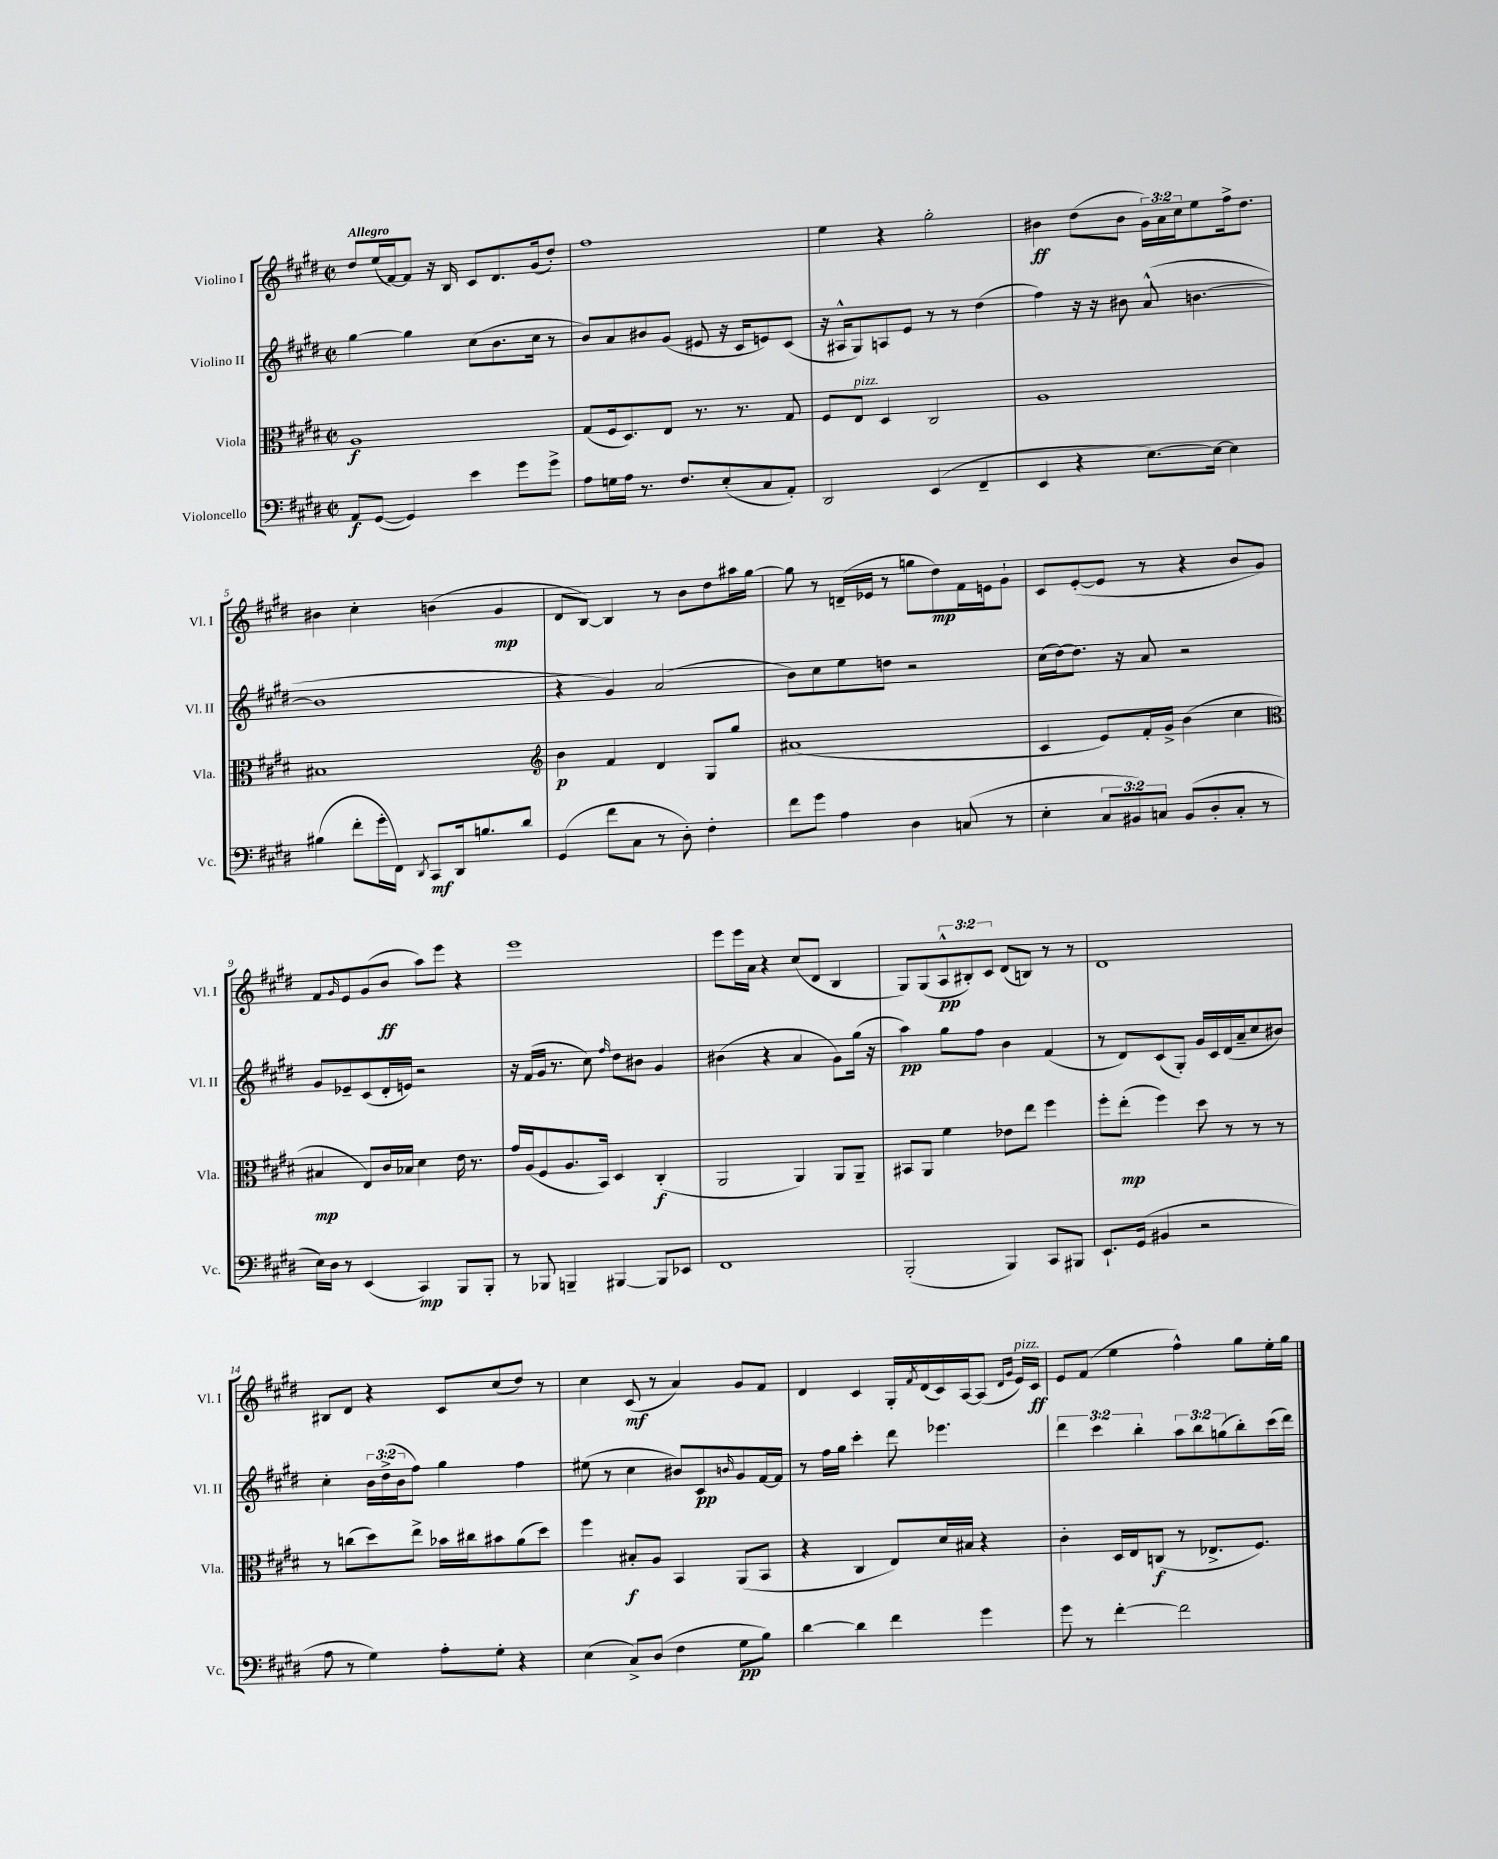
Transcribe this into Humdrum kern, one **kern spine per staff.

**kern	**dynam	**kern	**dynam	**kern	**dynam	**kern	**dynam
*part4	*part4	*part3	*part3	*part2	*part2	*part1	*part1
*staff4	*staff4	*staff3	*staff3	*staff2	*staff2	*staff1	*staff1
*I"Violoncello	*	*I"Viola	*	*I"Violino II	*	*I"Violino I	*
*I'Vc.	*	*I'Vla.	*	*I'Vl. II	*	*I'Vl. I	*
*clefF4	*	*clefC3	*	*clefG2	*	*clefG2	*
*k[f#c#g#d#]	*	*k[f#c#g#d#]	*	*k[f#c#g#d#]	*	*k[f#c#g#d#]	*
*M2/2	*	*M2/2	*	*M2/2	*	*M2/2	*
*met(c|)	*	*met(c|)	*	*met(c|)	*	*met(c|)	*
=1	=1	=1	=1	=1	=1	=1	=1
!	!	!	!	!	!	!LO:TX:a:B:t=Allegro	!
8AA/L	f	1A	f	[4gg#\	.	8dd#/L	.
([8GG#/J	.	.	.	.	.	(16ee/L	.
.	.	.	.	.	.	[16f#/J)	.
4GG#/])	.	.	.	4gg#\]	.	8f#/J]	.
.	.	.	.	.	.	16r	.
.	.	.	.	.	.	16B/	.
4e\	.	.	.	(8cc#\L	.	8c#/L	.
.	.	.	.	8.b\	.	8.d#/	.
8g#\L	.	.	.	.	.	.	.
.	.	.	.	16cc#\Jk	.	(16g#/k	.
8g#^\J	.	.	.	8r	.	8dd#'/J)	.
=2	=2	=2	=2	=2	=2	=2	=2
8A\L	.	(8G#/L	.	8b/L)	.	1ff#	.
16Gn\L	.	16F#/k	.	8a/	.	.	.
16A\JJ	.	8.D#/)	.	.	.	.	.
8.r	.	.	.	8b#X/	.	.	.
.	.	8E/J	.	(8g#/J	.	.	.
8.F#/L	.	.	.	.	.	.	.
.	.	8.r	.	8e#X/	.	.	.
(8E'/	.	.	.	16r	.	.	.
.	.	8.r	.	16c#/KL	.	.	.
8C#/	.	.	.	8en/)	.	.	.
8AA'/J)	.	8G#/	.	(8c#/J	.	.	.
=3	=3	=3	=3	=3	=3	=3	=3
2DD#/	.	8F#/L	.	16r	.	4ee\	.
.	.	.	.	16A#X^^/KL	.	.	.
!	!	!LO:TX:a:i:t=pizz.	!	!	!	!	!
.	.	8E/J	.	8G#/)	.	.	.
.	.	4D#/	.	8An/	.	4r	.
.	.	.	.	8e/J	.	.	.
(4EE/	.	2C#/	.	8r	.	2gg#'\	.
.	.	.	.	8r	.	.	.
4FF#~/	.	.	.	(4dd#\	.	.	.
=4	=4	=4	=4	=4	=4	=4	=4
4EE/	.	1A	.	4ff#\)	.	4b#X\	ff
4r	.	.	.	16r	.	(8dd#\L	.
.	.	.	.	16r	.	.	.
.	.	.	.	8b#X\	.	8b#\J	.
[8.E\L)	.	.	.	(8a^^/	.	24g#\LL)	.
.	.	.	.	.	.	24a\	.
.	.	.	.	.	.	24cc#\J	.
.	.	.	.	[4.bn\	.	8ee\	.
16E\Jk_	.	.	.	.	.	.	.
4E\]	.	.	.	.	.	16ff#^\k	.
.	.	.	.	.	.	8.dd#\J	.
!!LO:LB:g=z
=5	=5	=5	=5	=5	=5	=5	=5
(4B#X\	.	1B#X	.	1b]	.	4b#X\	.
8f#'\L	.	.	.	.	.	4cc#'\	.
16g#'\L	.	.	.	.	.	.	.
16FF#\JJ)	.	.	.	.	.	.	.
8qDD#/	.	.	.	.	.	.	.
8CC#/L	mf	.	.	.	.	(4bn\	.
16DD#/k	.	.	.	.	.	.	.
8.Bn/	.	.	.	.	.	.	.
.	.	.	.	.	.	4g#/	mp
8d#/J	.	.	.	.	.	.	.
=6	=6	=6	=6	=6	=6	=6	=6
*	*	*clefG2	*	*	*	*	*
(4GG#/	.	4b\	p	4r	.	8d#/L	.
.	.	.	.	.	.	[8B/J)	.
8f#\L	.	4f#/	.	4g#/)	.	4B/]	.
8C#\J	.	.	.	.	.	.	.
8r	.	4d#/	.	(2a/	.	8r	.
8D#'\)	.	.	.	.	.	8b\L	.
4F#'\	.	8G#/L	.	.	.	8dd#\	.
.	.	8gg#/J	.	.	.	16aa#X\L	.
.	.	.	.	.	.	[16gg#\JJ	.
=7	=7	=7	=7	=7	=7	=7	=7
8f#\L	.	(1a#X	.	8b\L)	.	8gg#\]	.
8g#\J	.	.	.	8cc#\	.	8r	.
4A\	.	.	.	8ee\	.	(16dn~/LL	.
.	.	.	.	.	.	16e-X/JJ	.
.	.	.	.	8ddn\J	.	8r	.
4D#\	.	.	.	2r	.	8ggn\L	.
.	.	.	.	.	.	8dd#\)	mp
(8Cn/	.	.	.	.	.	16f#\L	.
.	.	.	.	.	.	16en\J	.
8r	.	.	.	.	.	8g#`\J	.
=8	=8	=8	=8	=8	=8	=8	=8
4E'\	.	4c#/	.	(16cc#\LL	.	8c#/L	.
.	.	.	.	[16dd#\J)	.	.	.
.	.	.	.	8.dd#\J]	.	([8e'/	.
12C#/L	.	8e/L)	.	.	.	8e/J]	.
.	.	.	.	16r	.	.	.
12BB#X/)	.	.	.	.	.	.	.
.	.	16f#'/L	.	8a/	.	8r	.
12Cn/J	.	.	.	.	.	.	.
.	.	16g#^/JJ	.	.	.	.	.
(8BB#/L	.	(4b\	.	2r	.	4r	.
8D#'/	.	.	.	.	.	.	.
8C'/J	.	4cc#\	.	.	.	8b/L	.
8r	.	.	.	.	.	8g#/J)	.
!!LO:LB:g=z
=9	=9	=9	=9	=9	=9	=9	=9
*	*	*clefC3	*	*	*	*	*
16E\LL)	.	4B#X/	mp	8g#/L	.	8f#/L	.
16D#\JJ	.	.	.	.	.	.	.
.	.	.	.	.	.	16qqg#/	.
8r	.	.	.	8e-X~/	.	8e/	.
(4EE/	.	8E/L)	.	(8c#/	.	(8g#/	.
.	.	16c#/L	.	16d#'/L	.	8b/J	ff
.	.	16B-X/JJ	.	16en/JJ)	.	.	.
4CC#/)	mp	4d#\	.	2r	.	8aa\L)	.
.	.	.	.	.	.	8eee\J	.
8BBB/L	.	16e\	.	.	.	4r	.
.	.	8.r	.	.	.	.	.
8BBB'/J	.	.	.	.	.	.	.
=10	=10	=10	=10	=10	=10	=10	=10
8r	.	16g#/LL	.	16r	.	1eee	.
.	.	(16A/J	.	(16f#/LL	.	.	.
8BBB-X/	.	8F#/	.	16g#/JJ	.	.	.
.	.	.	.	8.r	.	.	.
4BBBn~/	.	8.A/	.	.	.	.	.
.	.	.	.	8cc#\)	.	.	.
.	.	16BB/Jk)	.	.	.	.	.
.	.	.	.	16qqff#/	.	.	.
[4BBB#X/	.	4D#/	.	8dd#\L	.	.	.
.	.	.	.	8b#X\J	.	.	.
8BBB#/L]	.	(4C#'/	f	4g#/	.	.	.
8EE-X/J	.	.	.	.	.	.	.
=11	=11	=11	=11	=11	=11	=11	=11
1FF#	.	2AA/	.	(4b#X\	.	8eee\L	.
.	.	.	.	.	.	16eee\L	.
.	.	.	.	.	.	16a\JJ	.
.	.	.	.	4r	.	4r	.
.	.	4AA/)	.	4a/	.	(8cc#/L	.
.	.	.	.	.	.	8d#/J	.
.	.	8AA/L	.	8g#\L)	.	4B/	.
.	.	8AA~/J	.	(16gg#\Jk	.	.	.
.	.	.	.	16r	.	.	.
=12	=12	=12	=12	=12	=12	=12	=12
(2BBB'/	.	8BB#X/L	.	4aa\)	pp	8G#/L)	.
.	.	8AA/J	.	.	.	(8G#/	.
.	.	4f#\	.	8gg#\L	.	12A^^/	pp
.	.	.	.	.	.	12B#X'/)	.
.	.	.	.	8ff#\J	.	.	.
.	.	.	.	.	.	12c#/J	.
4BBB/)	.	8e-X\L	.	4b\	.	(8d#/L	.
.	.	8ee\J	.	.	.	8Bn/J)	.
8CC#/L	.	4ff#\	.	(4f#/	.	8r	.
8BBB#X/J	.	.	.	.	.	8r	.
=13	=13	=13	=13	=13	=13	=13	=13
8.EE`/L	.	8ff#'\L	.	8r	.	1d#	.
.	.	(8ee'\J	mp	8d#/L)	.	.	.
(16GG#/Jk	.	.	.	.	.	.	.
4BB#X/	.	4ff#\)	.	(8c#/	.	.	.
.	.	.	.	8G#'/J)	.	.	.
2r	.	8dd#\	.	16g#/LL	.	.	.
.	.	.	.	16c#/	.	.	.
.	.	8r	.	(16d#/	.	.	.
.	.	.	.	16a~/J	.	.	.
.	.	8r	.	8cc#/	.	.	.
.	.	8r	.	8b#X/J)	.	.	.
!!LO:LB:g=z
=14	=14	=14	=14	=14	=14	=14	=14
8A\	.	8r	.	4cc#'\	.	8B#X/L	.
8r	.	(8ccn\L	.	.	.	8d#/J	.
4G#\)	.	8dd#\)	.	24b\LL	.	4r	.
.	.	.	.	(24dd#^\	.	.	.
.	.	.	.	24b\J	.	.	.
.	.	8ee^\J	.	8ff#\J)	.	.	.
8A'\L	.	16b-X\LL	.	4gg#\	.	8c#/L	.
.	.	16cc#X\J	.	.	.	.	.
8G#'\J	.	8b#X\	.	.	.	(8cc#/	.
4r	.	(8a\	.	4ff#\	.	8dd#/J)	.
.	.	8dd#\J)	.	.	.	8r	.
=15	=15	=15	=15	=15	=15	=15	=15
(4E\	.	4ff#\	.	(8ee#X\	.	4cc#\	.
.	.	.	.	8r	.	.	.
8C#^/L)	.	8B#X'/L	f	4cc#\	.	(8c#/	mf
(8D#/J	.	8A/J	.	.	.	8r	.
4F#\	.	4BB/	.	8b#X/L)	.	4a/)	.
.	.	.	.	8c#/	pp	.	.
.	.	.	.	16qqbn/	.	.	.
8G#\L	pp	(8AA/L	.	8g#/	.	8g#/L	.
8B\J)	.	8BB/J	.	[16f#/L	.	8f#/J	.
.	.	.	.	16f#/JJ]	.	.	.
=16	=16	=16	=16	=16	=16	=16	=16
[4d#\	.	4r	.	8r	.	4d#/	.
.	.	.	.	16ff#\LL	.	.	.
.	.	.	.	16gg#\JJ	.	.	.
4d#\]	.	4C#/	.	4ccc#'\	.	4c#/	.
4f#\	.	8E/L)	.	8ddd#\	.	16G#'/LL	.
.	.	.	.	.	.	8qf#/	.
.	.	.	.	.	.	(16d#/	.
.	.	16d#/L	.	4.eee-X\	.	16c#/)	.
.	.	16B#X/JJ	.	.	.	[16A/J	.
4g#\	.	4r	.	.	.	(8A/J]	.
.	.	.	.	.	.	16qqd#/LL	.
.	.	.	.	.	.	16qqg#/JJ	.
!	!	!	!	!	!	!LO:TX:a:i:t=pizz.	!
.	.	.	.	.	.	16e/LL)	.
.	.	.	.	.	.	16c#/JJ	ff
=17	=17	=17	=17	=17	=17	=17	=17
8g#\	.	4c#'\	.	6ddd#\	.	8e/L	.
8r	.	.	.	.	.	(8f#/J	.
.	.	.	.	6ccc#\	.	.	.
[4f#'\	.	16D#/LL	.	.	.	4ee\	.
.	.	16E/J	.	.	.	.	.
.	.	.	.	6bb'\	.	.	.
.	.	(8Cn/J	f	.	.	.	.
2f#\]	.	8r	.	12aa\L	.	4ff#^^\)	.
.	.	.	.	12bb\	.	.	.
.	.	8.E-X^/L	.	.	.	.	.
.	.	.	.	(12ggn\	.	.	.
.	.	.	.	8bb'\)	.	8gg#\L	.
.	.	8.F#/J)	.	.	.	.	.
.	.	.	.	(16ccc#\L	.	16ee'\L	.
.	.	.	.	16ddd#\JJ)	.	16gg#\JJ	.
==	==	==	==	==	==	==	==
*-	*-	*-	*-	*-	*-	*-	*-
